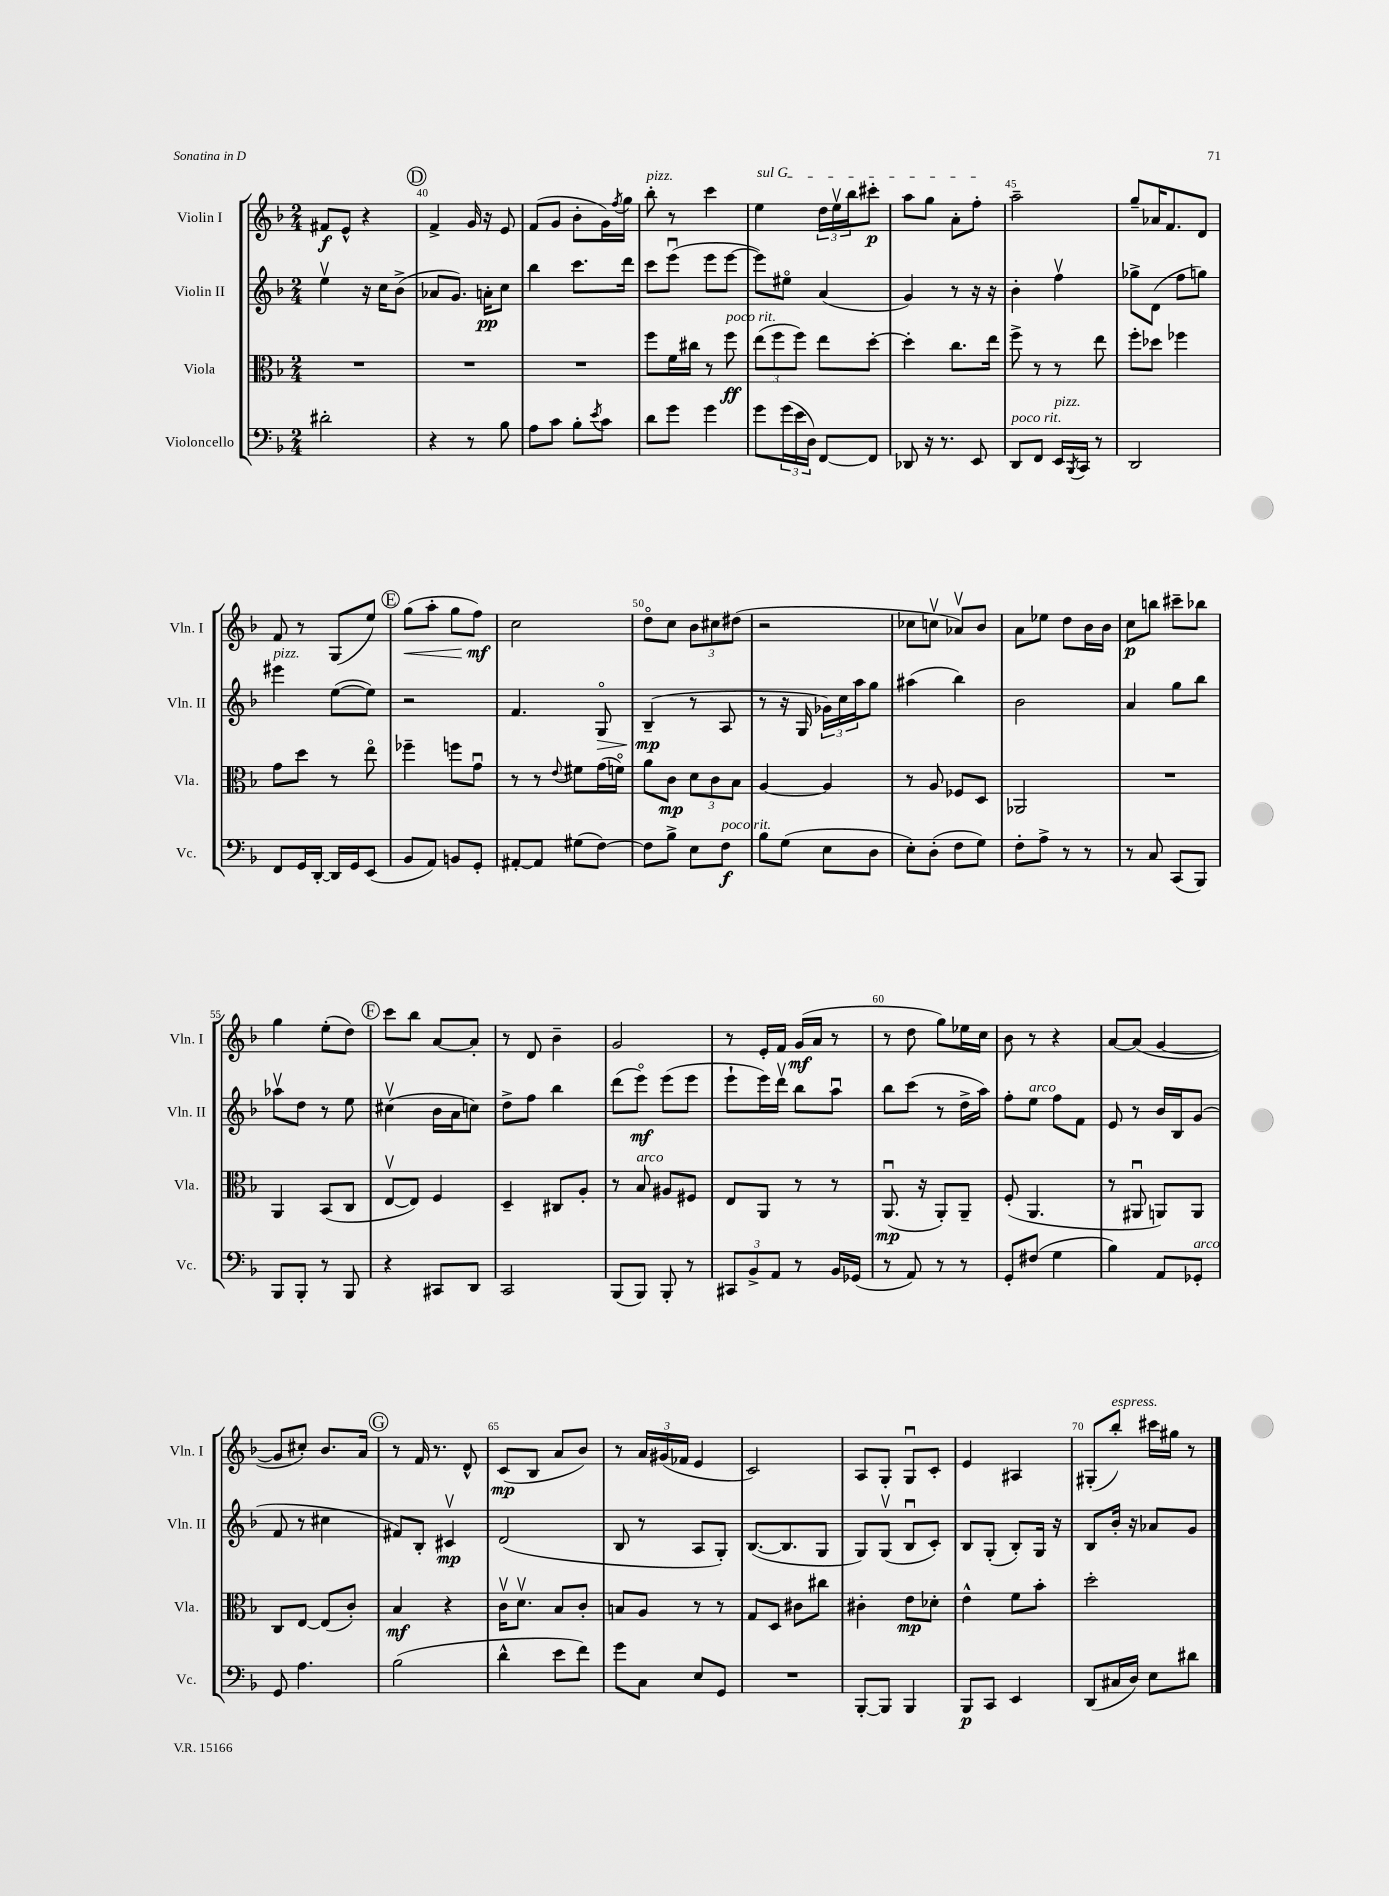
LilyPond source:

<<
\new StaffGroup <<
\new Staff = "s0" \with { instrumentName = "Violin I" shortInstrumentName = "Vln. I" } {
    \clef treble \key f \major \numericTimeSignature \time 2/4
    fis'8\f e'8-^ r4 |
    \mark \markup { \circle "D" } f'4-> g'16 r16 e'8 |
    f'8( g'8 bes'8-. g'16) \acciaccatura { f''8 } g''16 |
    bes''8-.^\markup { \italic "pizz." } r8 c'''4 |
    \once \override TextSpanner.bound-details.left.text = \markup { \italic "sul G" } e''4\startTextSpan \tuplet 3/2 { d''16 e''16\upbow bes''16 } cis'''8-.\p |
    a''8 g''8 a'8-. f''8-.\stopTextSpan |
    a''2-- |
    g''8-- aes'16 f'8. d'8 |
    f'8 r8 g8( e''8) |
    \mark \markup { \circle "E" } g''8\<( a''8-. g''8 f''8\mf\!) |
    c''2 |
    d''8\flageolet c''8 \tuplet 3/2 { bes'8 cis''8 dis''8( } |
    r2 |
    ces''8 c''8\upbow aes'8\upbow) bes'8 |
    a'8 ees''8 d''8 bes'16 bes'16 |
    c''8\p b''8 cis'''8-- bes''8 |
    g''4 e''8-.( d''8) |
    \mark \markup { \circle "F" } c'''8 bes''8 a'8~ a'8-. |
    r8 d'8 bes'4-- |
    g'2 |
    r8 e'16-. f'16 g'16\mf( a'16 r8 |
    r8 d''8 g''8) ees''16 c''16 |
    bes'8 r8 r4 |
    a'8~ a'8( g'4~ |
    g'8 cis''8-.) bes'8. a'16 |
    \mark \markup { \circle "G" } r8 f'16 r8. d'8-^ |
    c'8\mp( bes8 a'8 bes'8) |
    r8 \tuplet 3/2 { a'16 gis'16( fes'16 } e'4 |
    c'2) |
    a8 g8-. g8\downbow c'8-. |
    e'4 ais4 |
    gis8-.( bes''8-.^\markup { \italic "espress." }) cis'''16 gis''16 r8 \bar "|." |
}
\new Staff = "s1" \with { instrumentName = "Violin II" shortInstrumentName = "Vln. II" } {
    \clef treble \key f \major \numericTimeSignature \time 2/4
    e''4\upbow r16 c''16 bes'8->( |
    \mark \markup { \circle "D" } aes'8 g'8.) a'16-.\pp c''8 |
    bes''4 c'''8. d'''16 |
    c'''8 e'''8\downbow( e'''8 e'''8~ |
    e'''8) eis''8\flageolet a'4( |
    g'4) r8 r16 r16 |
    bes'4-. f''4\upbow |
    ges''8-> d'8( f''8 g''8) |
    eis'''4^\markup { \italic "pizz." } e''8~( e''8) |
    \mark \markup { \circle "E" } r2 |
    f'4. g8\flageolet\> |
    bes4--\mp\!( r8 a8 |
    r8 r16 g16 \tuplet 3/2 { ges'16) c''16 a''16 } g''8 |
    ais''4( bes''4) |
    bes'2 |
    a'4 g''8 bes''8 |
    aes''8\upbow d''8 r8 e''8 |
    \mark \markup { \circle "F" } cis''4\upbow( bes'16 a'16 c''8) |
    d''8-> f''8 bes''4 |
    d'''8( e'''8\flageolet\mf) e'''8( e'''8 |
    e'''8-! e'''16) d'''16\upbow bes''8 a''8\downbow |
    bes''8 c'''8( r8 d''16-> a''16) |
    f''8-. e''8^\markup { \italic "arco" } f''8 f'8 |
    e'8 r8 bes'16 bes16 g'8( |
    f'8 r8 cis''4 |
    \mark \markup { \circle "G" } fis'8) bes8-. cis'4\upbow\mp |
    d'2( |
    bes8 r8 a8 g8-.) |
    bes8.~( bes8. g8 |
    g8) g8\upbow( bes8\downbow c'8-.) |
    bes8 g8-.( bes8-.) g16 r16 |
    bes8 bes'16-. r16 aes'8 g'8 \bar "|." |
}
\new Staff = "s2" \with { instrumentName = "Viola" shortInstrumentName = "Vla." } {
    \clef alto \key f \major \numericTimeSignature \time 2/4
    R2 |
    \mark \markup { \circle "D" } R2 |
    R2 |
    f''8 f'16 cis''16 r8 f''8\ff^\markup { \italic "poco rit." } |
    \tuplet 3/2 { e''8( f''8 f''8) } e''8 d''8~-. |
    d''4-. c''8. e''16 |
    f''8-> r8 r8 e''8 |
    f''8-. des''8 fes''4 |
    g'8 d''8 r8 e''8\flageolet |
    \mark \markup { \circle "E" } fes''4-- f''8 g'8\downbow |
    r8 r8 \appoggiatura { e'8 } fis'8 g'16( f'16\flageolet) |
    a'8 c'8\mp \tuplet 3/2 { d'8 c'8 bes8 } |
    a4~ a4 |
    r8 a8 fes8 d8 |
    aes,2 |
    R2 |
    a,4 bes,8( c8 |
    \mark \markup { \circle "F" } e8~\upbow e8) f4 |
    d4-- cis8 a8-. |
    r8 bes8^\markup { \italic "arco" } ais8 fis8 |
    e8 a,8 r8 r8 |
    a,8.\downbow\mp( r16 a,8-.) a,8-- |
    f8-.( a,4. |
    r8 ais,8\downbow a,8) a,8 |
    c8 e8~ e8( c'8-.) |
    \mark \markup { \circle "G" } bes4\mf r4 |
    c'16\upbow d'8.\upbow bes8 c'8-. |
    b8 a8 r8 r8 |
    g8 d8 cis'8 cis''8 |
    cis'4-. e'8\mp des'8-. |
    e'4-^ f'8 bes'8-. |
    d''2-. \bar "|." |
}
\new Staff = "s3" \with { instrumentName = "Violoncello" shortInstrumentName = "Vc." } {
    \clef bass \key f \major \numericTimeSignature \time 2/4
    dis'2-. |
    \mark \markup { \circle "D" } r4 r8 bes8 |
    a8 c'8 bes8-. \acciaccatura { e'8 } c'8 |
    d'8 g'8 g'4 |
    g'8 \tuplet 3/2 { g'16( e'16 d16) } f,8~ f,8 |
    des,8 r16 r8. e,8 |
    d,8^\markup { \italic "poco rit." } f,8 e,16^\markup { \italic "pizz." } \acciaccatura { bes,,8 } c,16 r8 |
    d,2 |
    f,8 g,16 d,16~-. d,16 g,16 e,8( |
    \mark \markup { \circle "E" } bes,8 a,8) b,8 g,8-. |
    ais,8~-. ais,8 gis8( f8~) |
    f8 bes8-> e8 f8\f^\markup { \italic "poco rit." } |
    bes8 g8( e8 d8 |
    e8-.) d8-.( f8 g8) |
    f8-. a8-> r8 r8 |
    r8 c8 c,8( bes,,8) |
    bes,,8 bes,,8-. r8 bes,,8 |
    \mark \markup { \circle "F" } r4 cis,8 d,8 |
    c,2 |
    bes,,8( bes,,8) bes,,8-. r8 |
    \tuplet 3/2 { cis,8 bes,8-> a,8 } r8 bes,16 ges,16( |
    r8 a,8) r8 r8 |
    g,8-. fis8( g4 |
    bes4) a,8 ges,8-.^\markup { \italic "arco" } |
    g,8 a4. |
    \mark \markup { \circle "G" } bes2( |
    d'4-^ e'8 f'8) |
    g'8 c8 e8 g,8 |
    R2 |
    bes,,8~-. bes,,8 bes,,4 |
    bes,,8\p c,8 e,4 |
    d,8( cis16 d16) e8 dis'8 \bar "|." |
}
>>
>>
\layout { \context { \Score currentBarNumber = #39 \override BarNumber.break-visibility = ##(#f #t #t) barNumberVisibility = #(every-nth-bar-number-visible 5) } }
